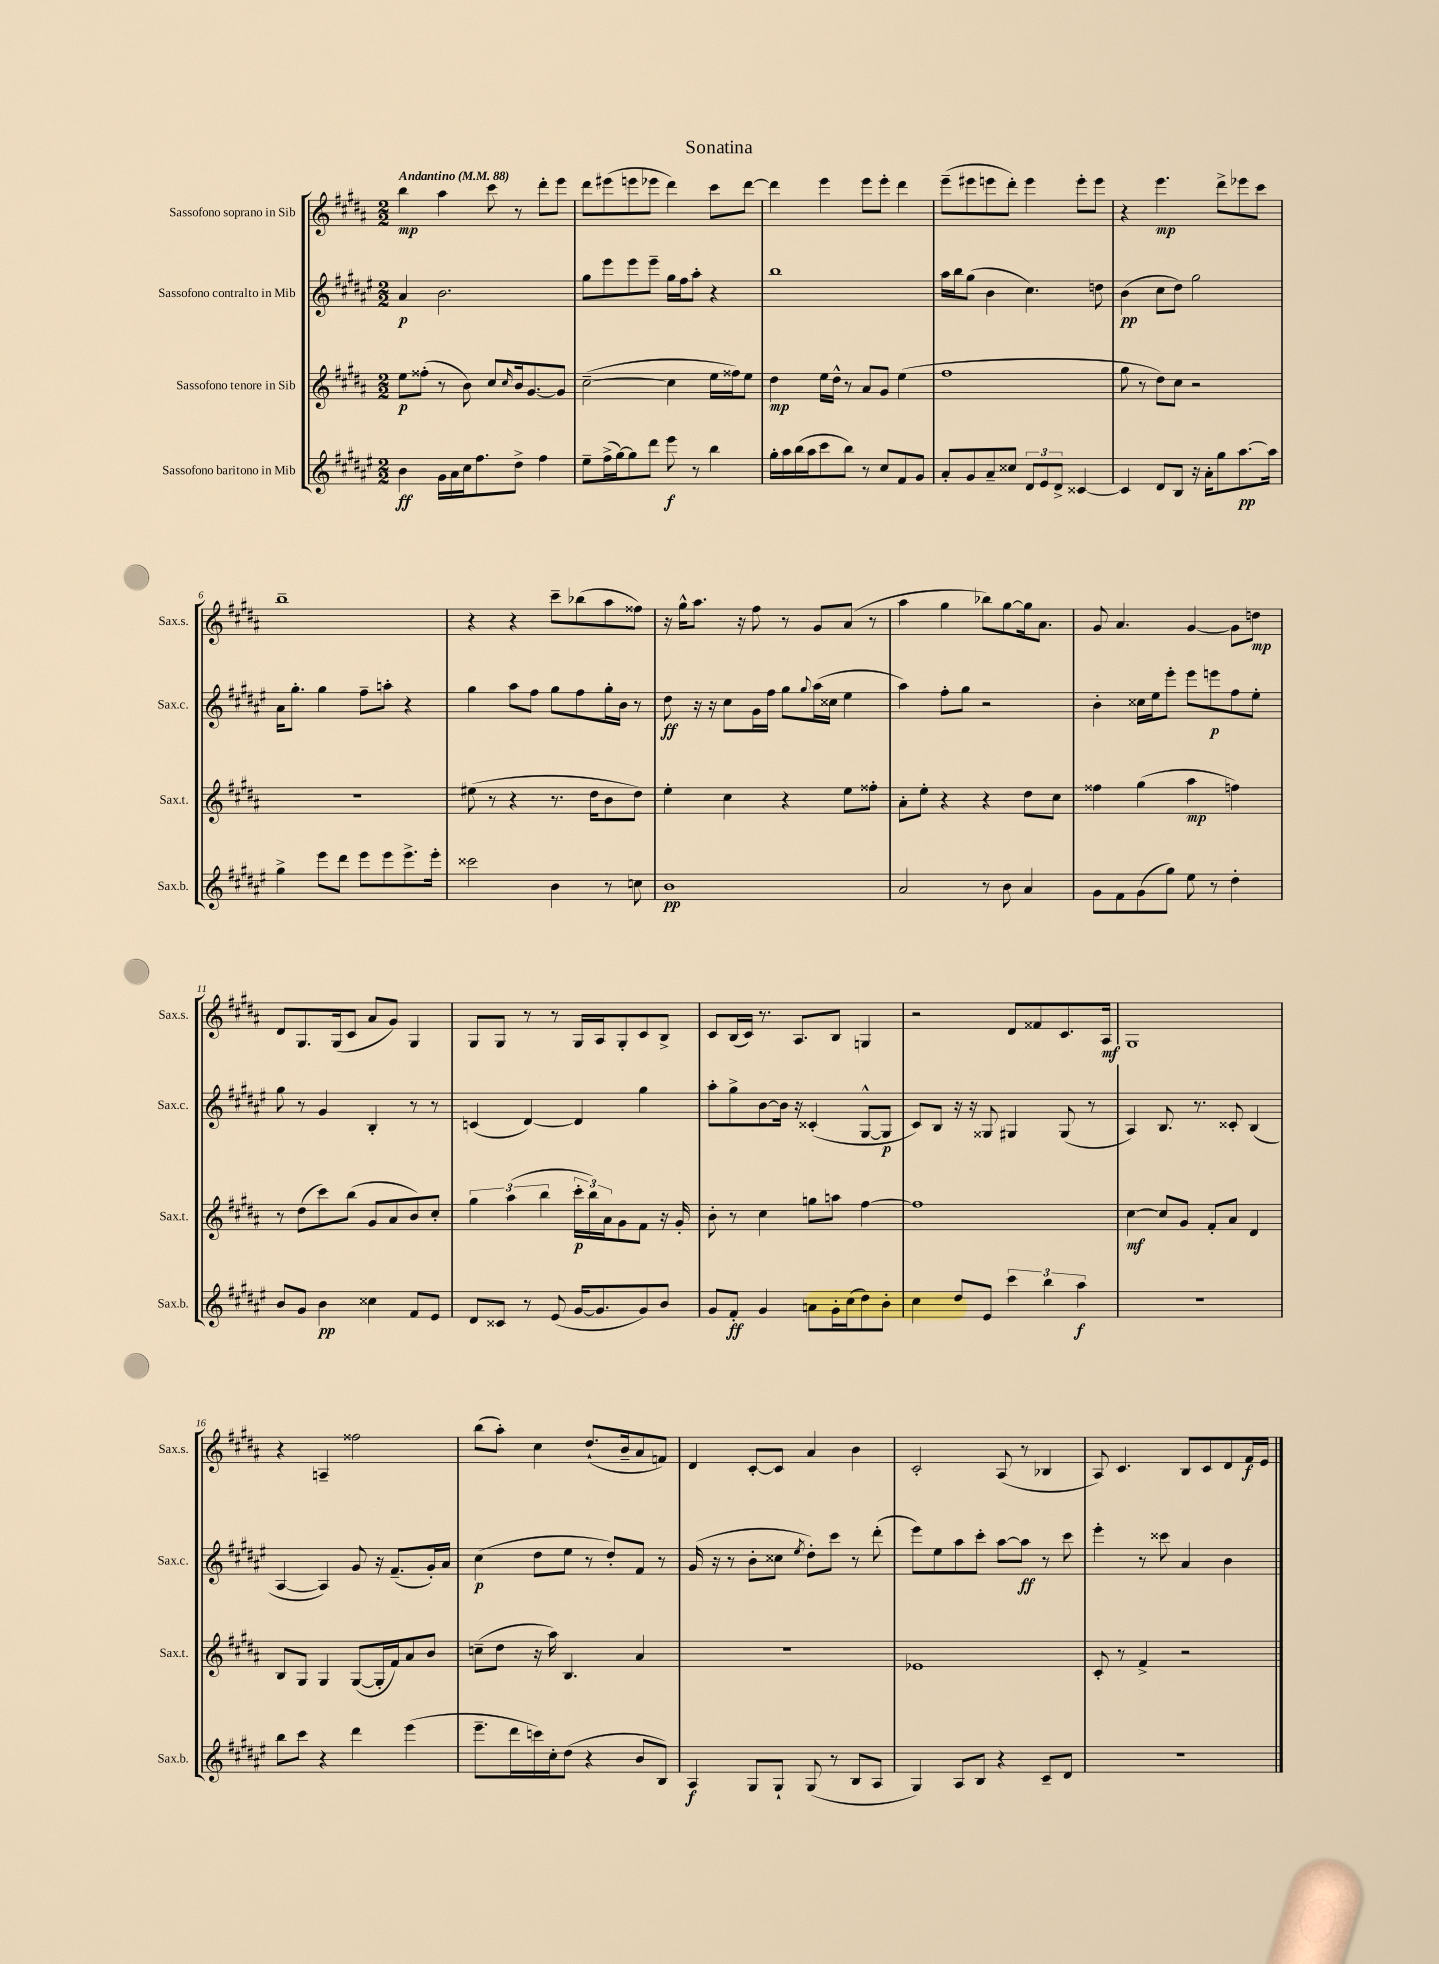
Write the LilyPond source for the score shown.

\header { title = "Sonatina" }
<<
\new StaffGroup <<
\new Staff = "s0" \with { instrumentName = "Sassofono soprano in Sib" shortInstrumentName = "Sax.s." } {
    \clef treble \key b \major \numericTimeSignature \time 2/2 \tempo "Andantino" 4 = 88
    b''4\mp ais''4 cis'''8 r8 dis'''8-. e'''8 |
    dis'''8 eis'''8( e'''8 ees'''8 dis'''4) cis'''8 dis'''8~ |
    dis'''4 e'''4 e'''8 e'''8-. dis'''4 |
    e'''8--( eis'''8 e'''8 dis'''8-.) e'''4 e'''8-. e'''8 |
    r4 e'''4.\mp dis'''8-> ees'''8 cis'''8 |
    b''1-- |
    r4 r4 cis'''8-- bes''8( ais''8 fisis''8) |
    r16 gis''16-^ ais''8. r16 fis''8 r8 gis'8 ais'8( r8 |
    ais''4 gis''4 bes''8) gis''8~ gis''16 ais'8. |
    gis'8 ais'4. gis'4~ gis'8 d''8\mp |
    dis'8 gis8. gis16( cis'8 ais'8 gis'8) gis4 |
    gis8 gis8 r8 r8 gis16 ais16 gis8-. cis'8 b8-> |
    cis'8 b16( cis'16) r8. ais8. b8 g4 |
    r2 dis'8 fisis'8 cis'8. ais16\mf |
    gis1 |
    r4 a4-- fisis''2 |
    b''8( ais''8-.) cis''4 dis''8.-!( b'16-- ais'8 f'8) |
    dis'4 cis'8~-. cis'8 ais'4 b'4 |
    cis'2-. ais8( r8 bes4 |
    ais8) cis'4. b8 cis'8 dis'8 fis'16\f e'16 \bar "|." |
}
\new Staff = "s1" \with { instrumentName = "Sassofono contralto in Mib" shortInstrumentName = "Sax.c." } {
    \clef treble \key fis \major \numericTimeSignature \time 2/2
    ais'4\p b'2. |
    gis''8 eis'''8 eis'''8 eis'''8-- gis''16 fis''16 ais''8-. r4 |
    b''1 |
    ais''16 b''16 gis''8( b'4 cis''4.) d''8 |
    b'4\pp( cis''8 dis''8) gis''2 |
    ais'16 gis''8.-. gis''4 fis''8-- a''8-. r4 |
    gis''4 ais''8 fis''8 gis''8 fis''8 gis''16-. b'16 r8 |
    dis''8\ff r16 r16 cis''8 gis'16 fis''16 gis''8 \appoggiatura { gis''8 } ais''16( cisis''16 eis''4 |
    ais''4) fis''8-. gis''8 r2 |
    b'4-. cisis''16 eis''16 eis'''8-. eis'''8 e'''8\p fis''8 eis''8-. |
    gis''8 r8 gis'4 b4-. r8 r8 |
    c'4( dis'4~) dis'4 gis''4 |
    ais''8-. gis''8-> b'8~ b'16 r16 cisis'4-.( gis8~-^ gis8\p |
    cis'8) b8 r16 r16 gisis8 gis4 gis8( r8 |
    ais4) b8. r8. cisis'8-. b4( |
    ais4~ ais4) gis'8 r16 fis'8.--( gis'16-.) ais'16 |
    cis''4\p( dis''8 eis''8 r8 dis''8-.) fis'8 r8 |
    gis'16( r16 r8 b'8-. cisis''8 \acciaccatura { eis''8 } dis''8-.) cis'''8 r8 dis'''8-.( |
    eis'''8) eis''8 ais''8 cis'''8-. ais''8~ ais''8\ff r8 cis'''8 |
    eis'''4-. r8 cisis'''8 ais'4 b'4 \bar "|." |
}
\new Staff = "s2" \with { instrumentName = "Sassofono tenore in Sib" shortInstrumentName = "Sax.t." } {
    \clef treble \key b \major \numericTimeSignature \time 2/2
    e''8\p fisis''8-.( r8 b'8) cis''8 \grace { cis''16 } b'16 gis'8.~ gis'8 |
    cis''2~--( cis''4 e''16 fisis''16) e''8 |
    dis''4\mp e''16 dis''16-^ r8 ais'8 gis'8 e''4( |
    fis''1 |
    gis''8 r8 dis''8) cis''8 r2 |
    R1 |
    eis''8( r8 r4 r8. dis''16 b'8 dis''8) |
    e''4-. cis''4 r4 e''8 fisis''8-. |
    ais'8-. e''8-. r4 r4 dis''8 cis''8 |
    fisis''4 gis''4( ais''4\mp f''4) |
    r8 dis''8( cis'''8) b''8( gis'8 ais'8 b'8) cis''8-. |
    \tuplet 3/2 { gis''4 ais''4( b''4 } \tuplet 3/2 { cis'''16-.\p b''16) ais'16 } gis'8 fis'8 r16 gis'16-. |
    b'8-. r8 cis''4 g''8 a''8 fis''4~ |
    fis''1 |
    cis''4~\mf cis''8 gis'8 fis'8-. ais'8 dis'4 |
    b8 gis8 gis4 gis8~( gis16-. fis'16) ais'8 b'8 |
    c''8--( dis''8 r16 ais''16) b4. ais'4 |
    R1 |
    ees'1 |
    cis'8-. r8 fis'4-> r2 \bar "|." |
}
\new Staff = "s3" \with { instrumentName = "Sassofono baritono in Mib" shortInstrumentName = "Sax.b." } {
    \clef treble \key fis \major \numericTimeSignature \time 2/2
    b'4\ff gis'16 ais'16 cis''16 fis''8. dis''8-> fis''4 |
    eis''8-- fis''16->( gis''16~) gis''8 dis'''8 eis'''8\f r8 b''4 |
    gis''16-. ais''16 b''16( ais''16 cis'''8 b''8) r8 cis''8 fis'8 gis'8 |
    ais'8-. gis'8 ais'8-- cisis''8 \tuplet 3/2 { dis'8 eis'8 dis'8-> } cisis'4~ |
    cisis'4 dis'8 b8 r16 ais'16-. gis''8 ais''8.~\pp ais''16 |
    gis''4-> eis'''8 dis'''8 eis'''8 eis'''8 eis'''8.-> eis'''16-. |
    cisis'''2 b'4 r8 c''8 |
    b'1\pp |
    ais'2 r8 b'8 ais'4 |
    gis'8 fis'8 gis'8( gis''8) eis''8 r8 dis''4-. |
    b'8 gis'8 b'4\pp cisis''4 fis'8 eis'8 |
    dis'8 cisis'8 r8 eis'8( gis'16~ gis'8. gis'8) b'8 |
    gis'8 fis'8-.\ff gis'4 a'8 gis'16-. cis''16( dis''8) b'8-. |
    cis''4 dis''8 eis'8 \tuplet 3/2 { cis'''4 b''4 ais''4\f } |
    R1 |
    b''8 cis'''8 r4 dis'''4 eis'''4( |
    eis'''8.-- dis'''16 c'''16) cis''16-. dis''8( r4 b'8 b8) |
    ais4\f gis8 gis8-! gis8( r8 b8 ais8 |
    gis4) ais8 b8 r4 cis'8-- dis'8 |
    r1 \bar "|." |
}
>>
>>
